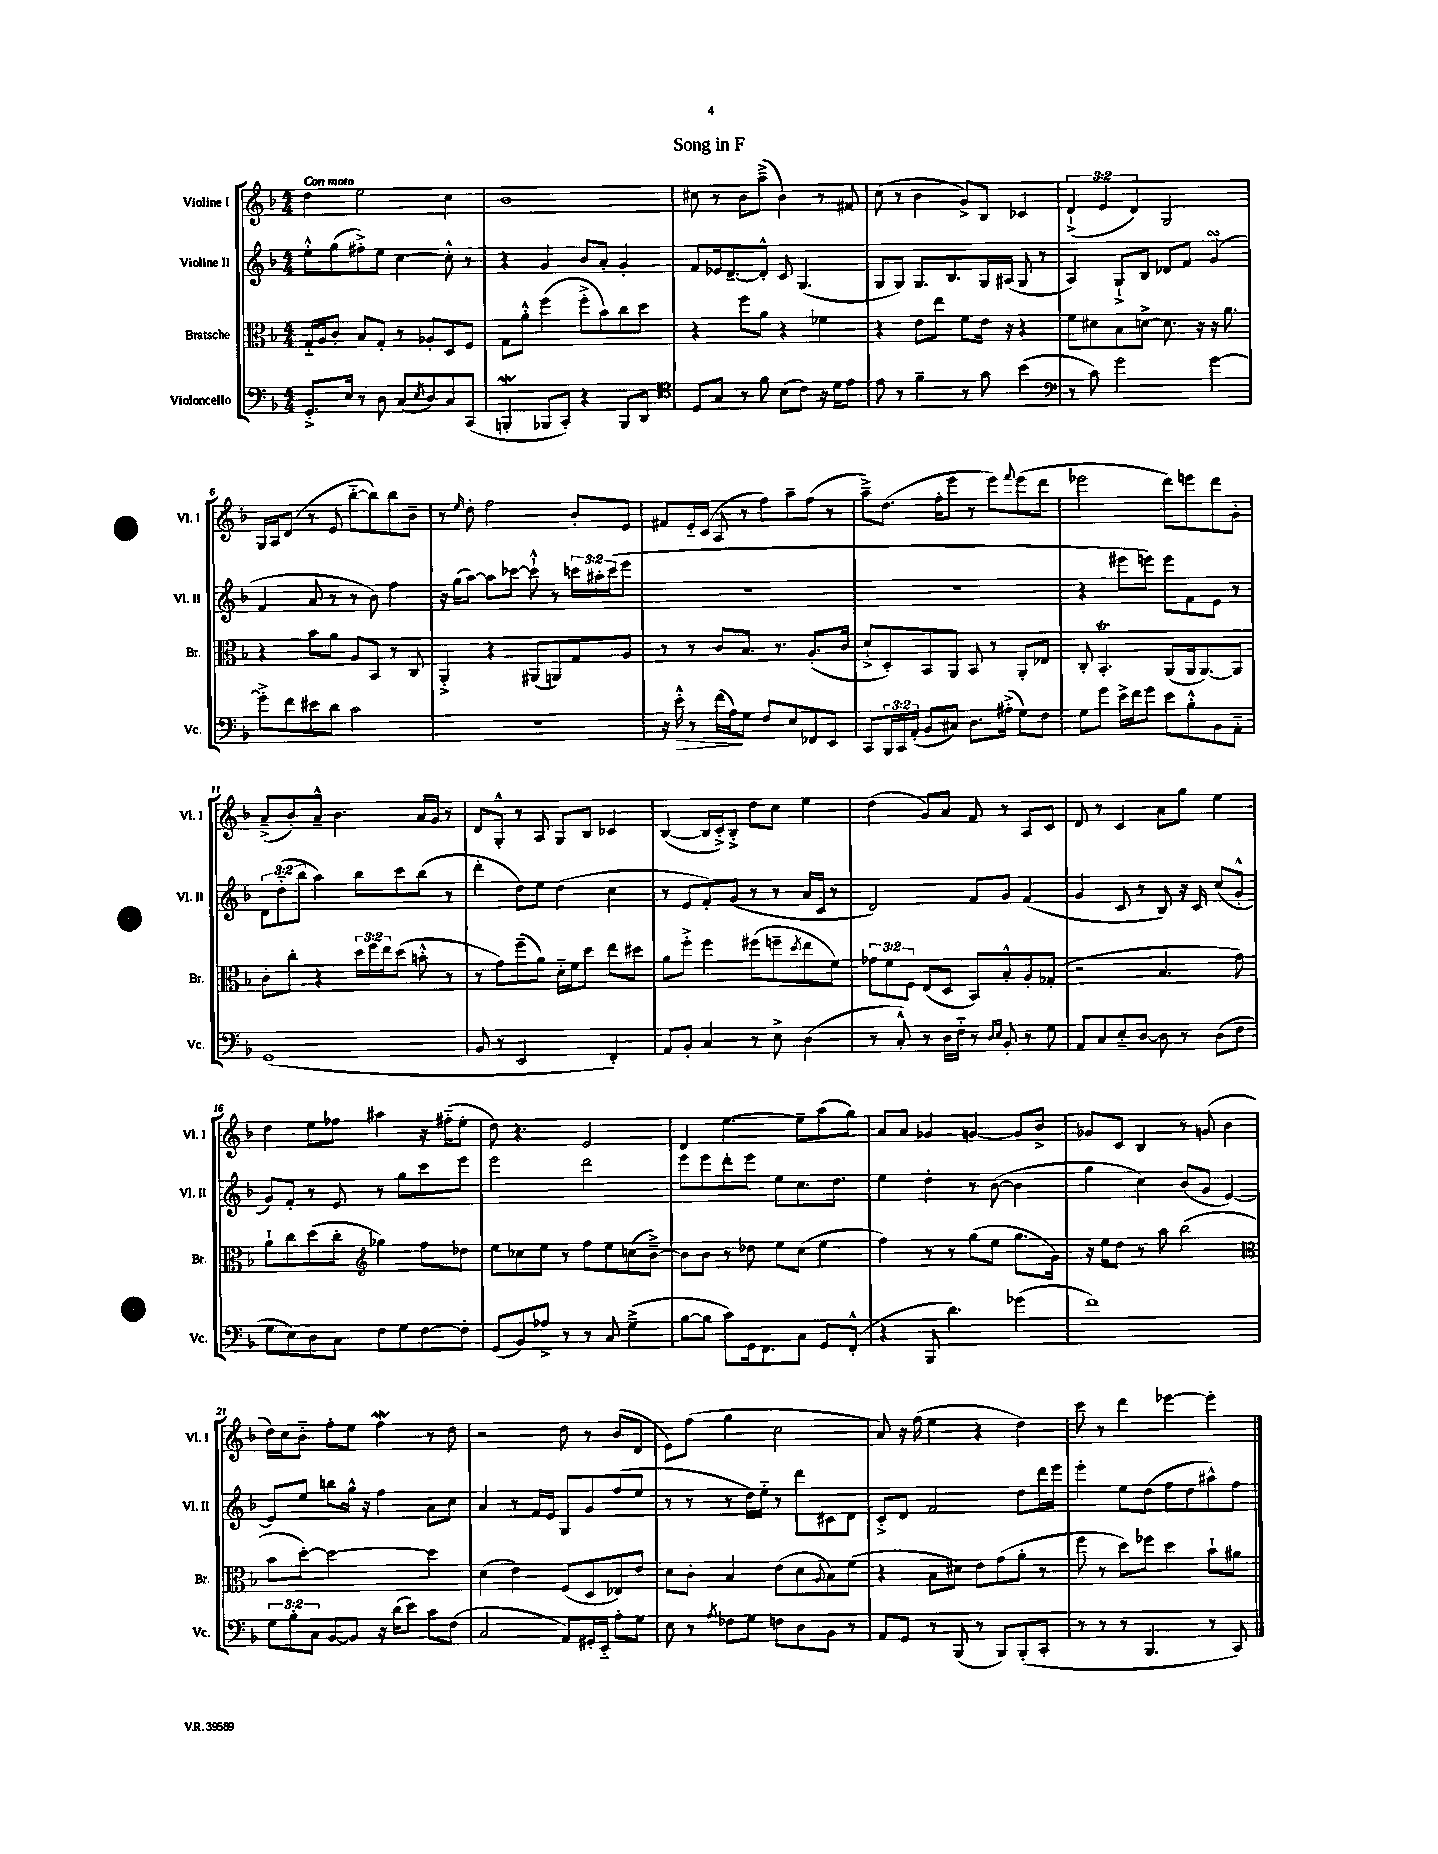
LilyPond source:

\header { title = "Song in F" }
<<
\new StaffGroup <<
\new Staff = "s0" \with { instrumentName = "Violine I" shortInstrumentName = "Vl. I" } {
    \clef treble \key f \major \numericTimeSignature \time 4/4 \override Staff.TupletNumber.text = #tuplet-number::calc-fraction-text \tempo "Con moto"
    d''4 e''2 c''4 |
    bes'1 |
    cis''8 r8 bes'8 a''8--->( bes'4) r8 fis'8 |
    c''8( r8 bes'4 g'8->) bes8 ces'4 |
    \tuplet 3/2 { d'4-!->( e'4 d'4) } g2 |
    g16 a16 d'8( r8 e'8 bes''8~-_ bes''8) bes''8 bes'8-- |
    r8 \grace { e''16 } d''8-. f''2 bes'8-. e'8 |
    fis'8 e'16-_ c'16( a8 r8 f''8) a''8-- f''8( r8 |
    a''8--->) d''8.( f''16-. e'''8 r8 e'''8) \appoggiatura { f'''8 } e'''8( d'''8 |
    ees'''2 d'''8) e'''8 d'''8 g'8-. |
    a'8--->( bes'8-.) a'8---^ bes'4. a'16 g'16 r8 |
    d'8 g8-.-^ r8 a8 g8 bes8 ces'4 |
    bes4~( bes16 c'16-.->) bes8-.-> d''8 c''8 e''4 |
    d''4( g'8) a'8 f'8 r8 a8 c'8 |
    d'8 r8 c'4 a'8 g''8 e''4 |
    d''4 e''8 fes''8 ais''4 r16 fis''16-_( e''8-. |
    d''8) r4. e'2 |
    d'4 e''4.~ e''8-- a''8( g''8) |
    a'8 a'8 ges'4 g'4~ g'8 bes'8-> |
    ges'8 c'8 bes4 r8 g'8( bes'4 |
    d''16) c''16 bes'8-_ f''8-. e''8 f''4\mordent r8 d''8 |
    r2 d''8 r8 bes'8( d'8 |
    e'8) f''8( g''4 c''2 |
    a'8) r16 f''16( e''4 r4 d''4) |
    c'''8 r8 d'''4 ees'''4~ ees'''4-. \bar "|." |
}
\new Staff = "s1" \with { instrumentName = "Violine II" shortInstrumentName = "Vl. II" } {
    \clef treble \key f \major \numericTimeSignature \time 4/4 \override Staff.TupletNumber.text = #tuplet-number::calc-fraction-text
    e''8-.-^ g''8( fis''8-.->) e''8 c''4~ c''8-.-^ r8 |
    r4 g'4 bes'8 a'8-. g'4-. |
    f'8 ees'16 d'8.~-- d'8-.-^ c'8 g4.( |
    g8 g8) g8. bes8. g16 ais16( g8 r8 |
    a4) g8-!-> bes8 des'8 f'8 g'4\turn( |
    f'4 a'8 r8 r8 bes'8) f''4 |
    r16 g''16( a''8~) a''8 ces'''8~ ces'''8-!-^ r8 \tuplet 3/2 { c'''16 ais''16-. c'''16( } e'''8 |
    r1 |
    R1 |
    r4 eis'''8 e'''8) e'''8 f'8 e'8 r8 |
    \tuplet 3/2 { d'8 d''8-_( bes''8 } a''4) bes''8 c'''8 bes''8( r8 |
    d'''4-. d''8) e''8 d''4( c''4 |
    r8 e'8 f'8-.) g'8( r8 r8 a'16 c'16 r8 |
    d'2) f'8 g'8 f'4( |
    g'4 c'8 r8 bes8) r16 c'16 c''8( g'8-.-^ |
    g'8) f'8-. r8 e'8 r8 g''8 c'''8 e'''8 |
    e'''2 d'''2 |
    e'''8 e'''8 d'''8-. e'''8 e''8 c''8. d''8. |
    e''4 d''4-. r8 bes'8~( bes'4 |
    g''4 c''4) bes'8( g'8 e'4~) |
    e'8 e''8 b''8 g''16-^ r16 f''4 a'8 c''8 |
    a'4 r8 f'16 e'16 g8 g'8 f''8( e''8 |
    r8 r8 r8 d''16) e''16-_ r8 d'''8 cis'8 d'8 |
    c'8-.-> d'8 f'2 d''8 d'''16 e'''16 |
    e'''4-. e''8 d''8( f''8 d''8 ais''8-^) f''8 \bar "|." |
}
\new Staff = "s2" \with { instrumentName = "Bratsche" shortInstrumentName = "Br." } {
    \clef alto \key f \major \numericTimeSignature \time 4/4 \override Staff.TupletNumber.text = #tuplet-number::calc-fraction-text
    g16-_ a16 c'8-. bes8 g8-. r8 aes8-. d8 f8 |
    g8 a'8-.-^ f''4( f''8-.-> bes'8) c''8 d''8 |
    r4 f''8 a'8 r4 fes'4 |
    r4 e'8 e''8 f'8 e'16 r16 r4 |
    f'8 dis'8 bes8 d'8~-> d'8. r16 r16 a'8. |
    r4 bes'8 a'8 a8 bes,8 r8 c8 |
    a,4-.-> r4 ais,8( a,8) g8 a8 |
    r8 r8 c'8 bes8. r8. a8.-.( c'16 |
    d'8-!-> d8-.) bes,8 a,8 bes,8 r8 a,8-. ees8 |
    c8-. bes,4.-.\trill a,8( a,16 a,8.~) a,8 |
    c'8-. c''8-. r4 \tuplet 3/2 { d''16 f''16 e''16 } d''8( b'8-.-^ r8 |
    r8 g'8) f''8--( a'8) d'16-_ f'16 d''8 e''8 dis''8 |
    a'8 f''8-.-> f''4 fis''8( f''8-- \acciaccatura { d''8 } e''8 f'8) |
    \tuplet 3/2 { ges'8 f'8 f8 } e8( d8 bes,8) bes8-.-^ a8-. ges8-.( |
    r2 bes4. g'8) |
    a'8-! c''8 d''8( c''8-. \clef treble ges''4) f''8 des''8 |
    e''8 ces''8 e''8 r8 f''8 e''8 c''8( bes'8~--->) |
    bes'8 bes'8 r8 des''8 e''8 c''8( e''4 |
    f''4) r8 r8 g''8( e''8 g''8. g'16) |
    r16 e''16 d''8 r8 a''8 bes''2( |
    \clef alto bes'8 d''8~-.) d''2~ d''4 |
    d'4( e'4) f8( d8 ees8) e'8 |
    d'8 c'8-. bes4 e'8( d'8 \appoggiatura { a8 } bes8) f'8( |
    r4 bes8 dis'8) e'8 g'8( a'8-. r8 |
    f''8 r8 d''8) fes''8 d''4 bes'8-! ais'8 \bar "|." |
}
\new Staff = "s3" \with { instrumentName = "Violoncello" shortInstrumentName = "Vc." } {
    \clef bass \key f \major \numericTimeSignature \time 4/4 \override Staff.TupletNumber.text = #tuplet-number::calc-fraction-text
    g,8.-.-> e16 r8 d8 c8( \acciaccatura { e8 } d8) c8 c,8( |
    b,,4-.\mordent bes,,8 c,8-.) r4 bes,,8 d,8 |
    \clef tenor d8 g8 r8 f'8 bes8( c'8) r16 d'16 e'8 |
    e'8 r8 f'4-- r8 g'8 bes'4( |
    \clef bass r8 c'8) g'2 g'4~ |
    g'8-.-> f'8 eis'8 d'8 c'2 |
    r1 |
    r16 e'16-.-^\> r8 f'16( a16\!) g8 f8 e8 fes,8 e,8 |
    c,8 \tuplet 3/2 { bes,,16 c,16 a,16-.( } bes,8 cis8) d8. ais16-.->( g8) f8 |
    g8 g'8 e'16-> f'16 g'8 e'8 bes8-.-^ bes,8 a,8-_ |
    g,1( |
    bes,8 r8 e,2 f,4-.) |
    a,8 bes,8-. c4 r8 e8-> d4( |
    r8 c8-.-^) r8 d16 f16-_ r8 \grace { d16 e16 } bes,8-. r8 g8 |
    a,8 c8 e8-_ d8~ d8 r8 d8( f8 |
    g8 e8) d8 c8 f8 g8 f8~ f8-. |
    g,8( bes,8) aes8-> r8 r8 c8 g4--->( |
    bes8~ bes8 c'8) g,16 f,8. c8 g,8 f,8-.-^( |
    r4 bes,,8 d'4.) ges'4( |
    f'1) |
    \tuplet 3/2 { g8 bes8-. c8 } bes,8~ bes,8 r16 d'16( e'8) c'8 f8( |
    c2 a,8) gis,16-. e,16-_ a8-. g8 |
    e8 r8 \acciaccatura { a8 } fes8 g8 f8 d8 bes,8 r8 |
    a,8 g,8 r8 bes,,8( r8 bes,,8) bes,,8-.( c,8-. |
    r8 r8 r8 bes,,4. r8 c,8) \bar "|." |
}
>>
>>
